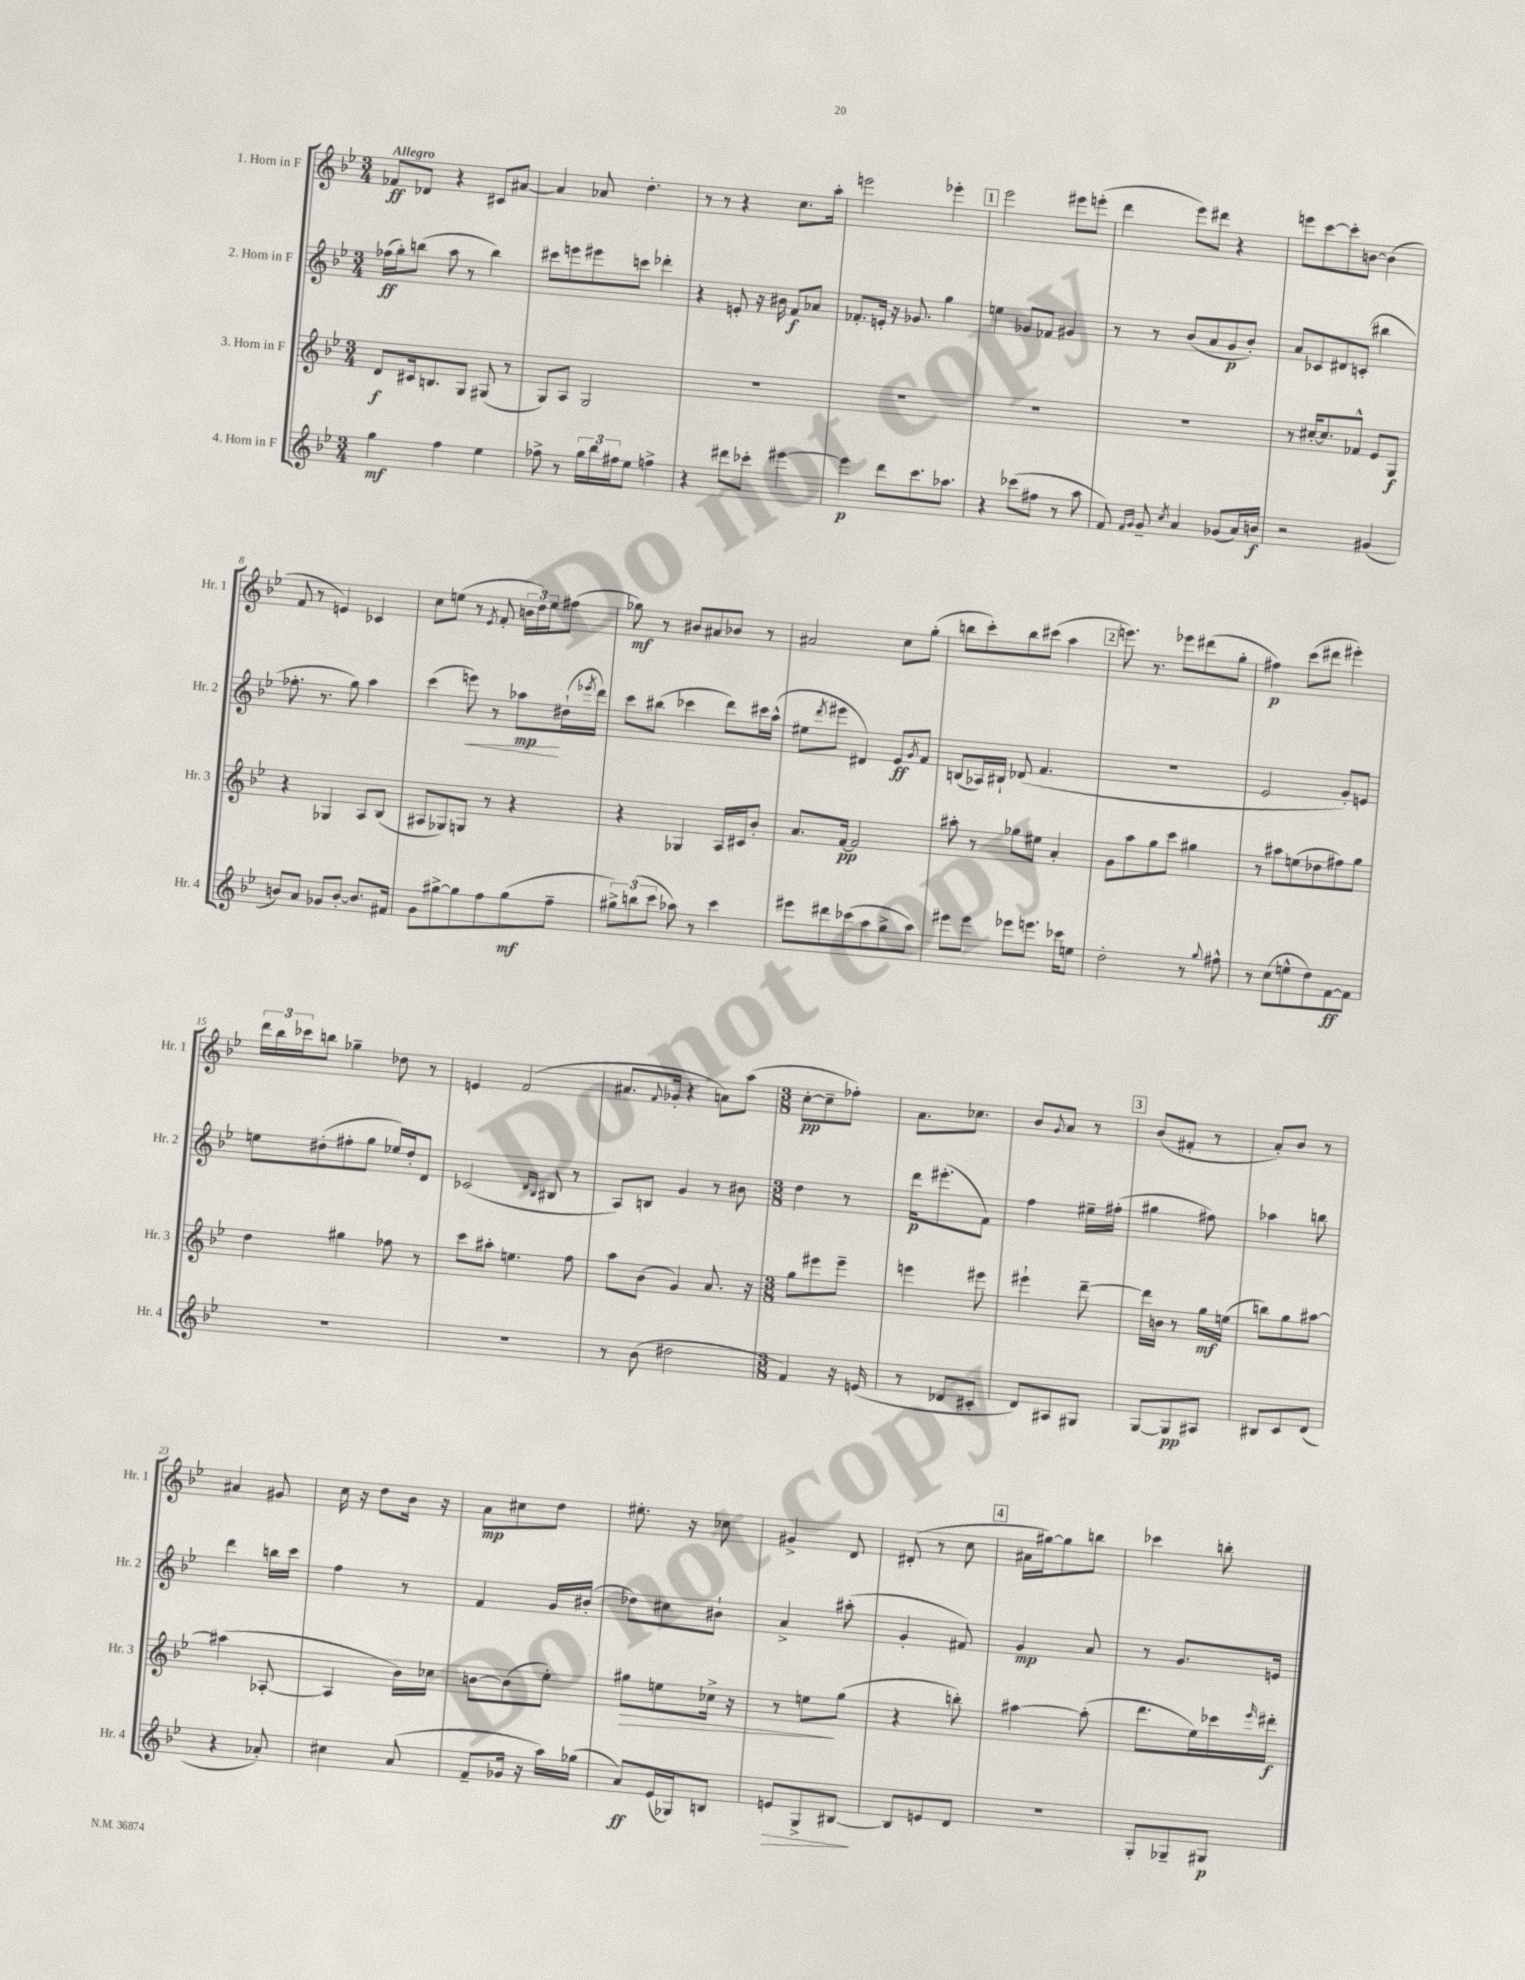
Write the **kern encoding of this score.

**kern	**kern	**kern	**kern
*staff4	*staff3	*staff2	*staff1
*clefG2	*clefG2	*clefG2	*clefG2
*k[b-e-]	*k[b-e-]	*k[b-e-]	*k[b-e-]
*M3/4	*M3/4	*M3/4	*M3/4
4gg	8d	(16ff-	8f-
.	.	16gg')	.
.	16c#	(8bb	8d-
.	8.B	.	.
4ff	.	8aa	4r
.	8G	8r	.
4ee-	(8G#	4bb)	8c#
.	8r	.	[8a#
=	=	=	=
8ff-^	8G)	8ccc#	4a#]
8r	8A	8eee	.
24gg	2G	8eee#	8a-
24bb-	.	.	.
24ff#	.	.	.
8ee-	.	8ccc	4.dd'
4ff^	.	4ddd-'	.
=	=	=	=
4r	2.r	4r	8r
.	.	.	8r
8ddd#	.	8e'	4r
8ccc-'	.	16r	.
.	.	16b#	.
[4eee#	.	8f	8.cc
.	.	8a-	.
.	.	.	16aa'
=	=	=	=
4eee#]	2.r	8.f-'	2eee
.	.	16e'	.
8ddd	.	16r	.
.	.	8.g-	.
8.ccc	.	.	.
.	.	4gg	4eee-'
8.aa-	.	.	.
=	=	=	=
4r	2.r	4ee	2eee-
(8ccc-	.	8g-	.
8ff#	.	8f-	.
8r	.	4g#	8eee#
8aa	.	.	(8eee'
=	=	=	=
8f)	2.r	8r	4ddd
16qqf	.	.	.
16qqg	.	.	.
8g~	.	8r	.
8qcc	.	.	.
4a	.	(8b-	8eee-)
.	.	8a	8ddd#
(8g-	.	8g	4r
16a)	.	8b-')	.
16b	.	.	.
=	=	=	=
2r	8r	8a	8eee
.	[16cc#'	8c-	[8ccc
.	8.cc#]	.	.
.	.	8d#	8ccc']
.	8f-^^	(8c'	[8b
(4g#	8e-	4bb#	(4b]
.	8G	.	.
=	=	=	=
8b)	4r	8.ff-'	8f
8a	.	.	8r
.	.	8.r	.
8g-	4G-	.	4e)
[8b'	.	8gg)	.
8.b]	8A	4aa	4c-
.	(8B-	.	.
16f#	.	.	.
=	=	=	=
8g	8A#	(4ccc	8cc
[8gg#^	8G-)	.	(8ee
8gg#]	8G	8eee)	8r
.	.	.	8qe-
8ff	8r	8r	8f'
(8gg#	4r	8aa-	24b
.	.	.	24dd)
.	.	.	24ee
8ff~	.	(16dd#`	(8ff#
.	.	8qeee-	.
.	.	16ddd)	.
=	=	=	=
12gg#^)	4r	8ccc	8gg-)
(12bb	.	.	.
.	.	(8bb#	8r
12ccc	.	.	.
8aa-)	4G-	4ccc-	8b#
8r	.	.	8a#
4ccc	16A	8ddd)	8b-
.	16c#	.	.
.	8b-'	16ccc#	8r
.	.	(16aa^^	.
=	=	=	=
8eee#	8.a	8ee#	2a#
.	.	8qddd	.
8ddd#	.	8eee#	.
.	[16f	.	.
(8ccc-	2f]	4d#)	.
8aa	.	.	.
8gg^	.	8e-	8cc
.	.	8qg	.
8aa)	.	8f	(8gg'
=	=	=	=
8eee#	8aa#'	(8B	8bb
8eee#	8r	16A-)	8ccc')
.	.	16B#`	.
8eee-	8gg-	(8d-	8bb
8.eee	8ee#	4.f	(8ccc#
.	4a'	.	4aa
16ccc-	.	.	.
8ee	.	.	.
=	=	=	=
2dd'	8g	2.r	8.eee)
.	8aa	.	.
.	.	.	8.r
.	8gg	.	.
.	8ccc	.	8eee-
8r	4gg#	.	(8ddd#
8qqgg	.	.	.
8ff#^^	.	.	8gg'
=	=	=	=
8r	8r	2e-	4ff#)
(8cc	8aa#	.	.
8ee^^	(8ee	.	(8ccc
8dd)	8dd-	.	8ddd#
[8f	8ff#)	8g')	4eee#')
8f]	8gg	8e	.
=	=	=	=
2.r	4dd	8ee	24ddd
.	.	.	24bb-
.	.	.	24ccc-
.	.	(8dd#'	8bb
.	4gg#	8ff#'	4gg-~
.	.	8gg	.
.	8ff-	16ee-)	8dd-
.	.	16dd#'	.
.	8r	8d	8r
=	=	=	=
2.r	8ccc	(2c-	4e
.	8aa#'	.	.
.	4.ee	.	(2f
.	.	16qqd	.
.	.	16qqB-	.
.	.	8B#	.
.	8ff	8r	.
=	=	=	=
8r	8aa	8A)	8.a#
(8b-	(8b-	8B	.
.	.	.	8qqf
.	.	.	16g-'
2dd#	4g)	4g	4r
.	8.a	8r	8a)
.	.	8b#	(8aa
.	16r	.	.
=	=	=	=
*M3/8	*M3/8	*M3/8	*M3/8
4f)	8gg	4dd	[8cc'
.	8eee#	.	8cc~]
16r	8eee#~	8r	8ff-')
(16e	.	.	.
=	=	=	=
8r	4eee	16ddd	8.a
.	.	(8.eee#'	.
8d-	.	.	.
.	.	.	8.cc-
8c#'	8eee#	8f)	.
=	=	=	=
8d)	4eee#`	4ff	8b-
.	.	.	8qqg
8A#	.	.	8a
8G#	[8ddd~	16ee#~	8r
.	.	(16ff#'	.
=	=	=	=
[8G	16ddd]	4gg#	(8b-
.	16b	.	.
8G]	8r	.	8f#'
8A#	16gg	8ff#)	8r
.	(16ee	.	.
=	=	=	=
8B#	8bb)	4aa-	8a')
8c	8gg	.	8b-
(8d	[8aa#	8bb	8r
=	=	=	=
4r	(4aa#]	4ddd	4a#
8a-')	[8A-'	16bb	8g#
.	.	16ccc	.
=	=	=	=
4cc#	4A-]	4ff	16cc
.	.	.	16r
.	.	.	8dd
(8a	16b-)	8r	16b-
.	16cc-	.	16r
=	=	=	=
8f~	[8b	4f	8a
16g-	(8b]	.	8cc#
16r	.	.	.
16aa)	8ee-')	16g	8dd
(16gg-	.	(16b#'	.
=	=	=	=
8a)	8gg#	8dd-)	8.ee#'
(16e-	8ee	8cc#	.
16G-)	.	.	16r
8B	16cc-^	8b#`	8cc-
.	16r	.	.
=	=	=	=
8e	8r	4a^	4g#^
8G^	8ee	.	.
[8B#	(8gg	(8aa#'	8d
=	=	=	=
8B#]	4r	4g'	(8d#'
8e	.	.	8r
8d	8bb')	8f#)	8cc
=	=	=	=
4.r	[4aa#	4g	16a#
.	.	.	[16gg#)
.	.	.	8gg#]
.	(8aa#']	8a	8bb
=	=	=	=
8G'	8.ddd	8r	4ccc-
8G-~	.	8.g	.
.	16ee-)	.	.
8G#	16ccc-	.	8bb'
.	16qqeee-	.	.
.	16ddd#'	16e	.
==	==	==	==
*-	*-	*-	*-
